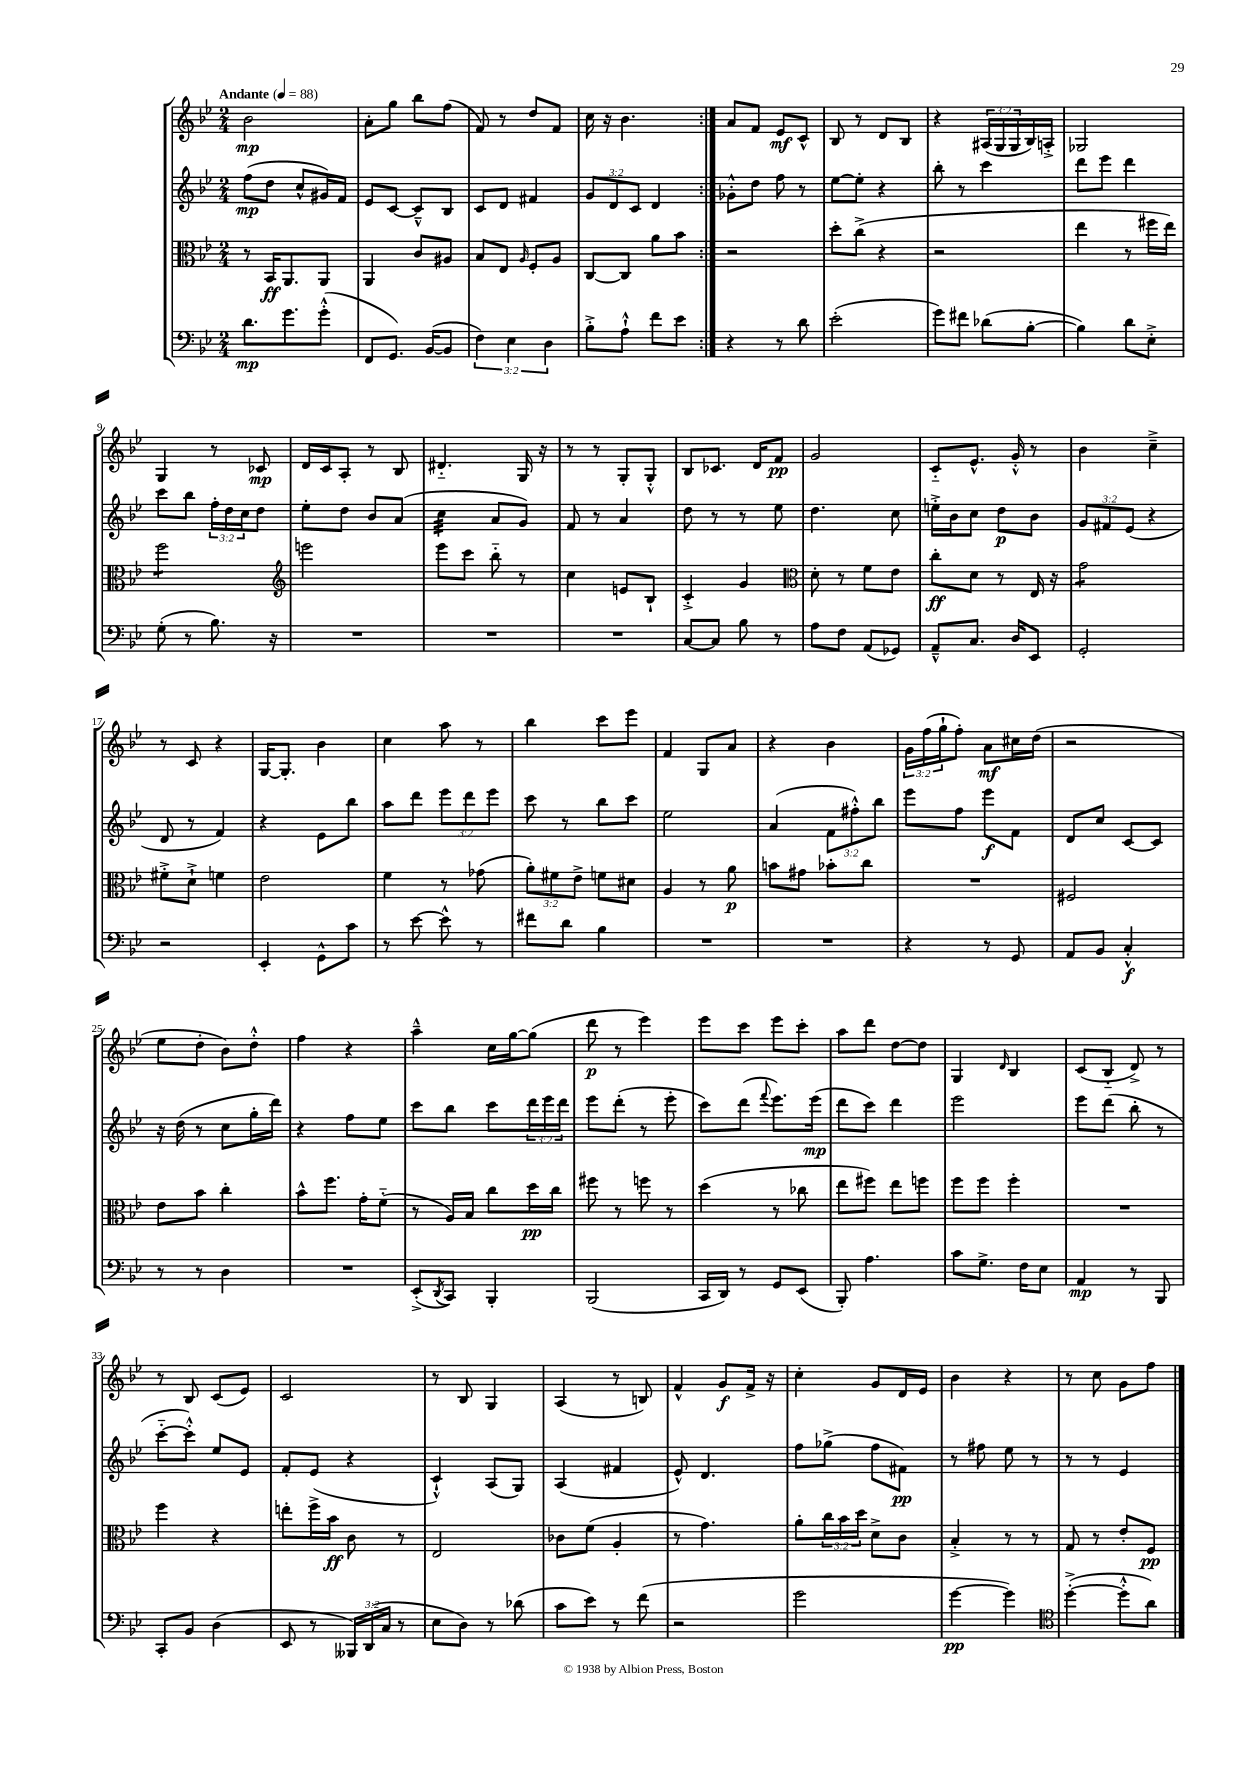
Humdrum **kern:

**kern	**kern	**kern	**kern
*staff4	*staff3	*staff2	*staff1
*clefF4	*clefC3	*clefG2	*clefG2
*k[b-e-]	*k[b-e-]	*k[b-e-]	*k[b-e-]
*M2/4	*M2/4	*M2/4	*M2/4
*MM88	*MM88	*MM88	*MM88
8.d	8r	(8ff	2b-
.	16BB-	8dd	.
8.g	8.AA	.	.
.	.	8cc^^	.
(8g'^^	8AA	16g#)	.
.	.	16f	.
=	=	=	=
8FF	4AA	8e-	8a'
8.GG)	.	[8c	8gg
.	8c	8c~^^]	8bb-
([16BB-	.	.	.
8BB-]	8A#	8B-	(8ff
=	=	=	=
6F)	8B-	8c	8f)
.	8E-	8d	8r
6E-	.	.	.
.	16qqA	.	.
.	8F'	4f#	8dd
6D	.	.	.
.	8A	.	8f
=	=	=	=
8B-'^	[8C	12g	16cc
.	.	.	16r
.	.	12d	.
8A`^^	8C]	.	4.b-
.	.	12c	.
8f	8a	4d	.
8e-	8b-	.	.
=:|!	=:|!	=:|!	=:|!
4r	2r	8g-'^^	8a
.	.	8dd	8f
8r	.	8ff	8e-
8d	.	8r	8c^^
=	=	=	=
(2e-'	8dd'	[8ee-	8B-
.	(8cc^	8ee-']	8r
.	4r	4r	8d
.	.	.	8B-
=	=	=	=
8g)	2r	8bb-'	4r
8f#	.	8r	.
(8d-	.	4ccc	(24A#
.	.	.	24G
.	.	.	24G
[8B-'	.	.	16B-)
.	.	.	16A'^
=	=	=	=
4B-])	4ee-	8ddd	2G-
.	.	8eee-	.
8d	8r	4ddd	.
8E-'^	16ff#	.	.
.	16ee-)	.	.
=	=	=	=
(8G'	2ff	8ccc	4G
8r	.	8bb-	.
8.B-)	.	24ff'	8r
.	.	24dd	.
.	.	24cc	.
.	.	8dd	8c-
16r	.	.	.
=	=	=	=
*	*clefG2	*	*
2r	2eee	8ee-'	16d
.	.	.	16c
.	.	8dd	8A'
.	.	8b-	8r
.	.	(8a	8B-
=	=	=	=
2r	8eee-	4cc	4.d#'~
.	8ccc	.	.
.	8bb-'~	8a	.
.	8r	8g)	16G
.	.	.	16r
=	=	=	=
2r	4cc	8f	8r
.	.	8r	8r
.	8e	4a	8G'
.	8B-`	.	8G'^^
=	=	=	=
[8C	4c'^	8dd	8B-
8C]	.	8r	8.c-
8B-	4g	8r	.
.	.	.	16d
8r	.	8ee-	8f
=	=	=	=
*	*clefC3	*	*
8A	8d'	4.dd	2g
8F	8r	.	.
(8AA	8f	.	.
8GG-)	8e-	8cc	.
=	=	=	=
8AA~^^	8cc'	16ee'^	8c'~
.	.	16b-	.
8.C	8d	8cc	8.e-^^
.	8r	8dd	.
16D	.	.	16g'^^
8EE-	16E-	8b-	8r
.	16r	.	.
=	=	=	=
2GG'	2g	12g	4b-
.	.	12f#	.
.	.	(12e-	.
.	.	4r	4cc~^
=	=	=	=
2r	8f#'^	8d	8r
.	8d`^	8r	8c
.	4f	4f)	4r
=	=	=	=
4EE-'	2e-	4r	[16G
.	.	.	8.G']
8GG^^	.	8e-	4b-
8c	.	8bb-	.
=	=	=	=
8r	4f	8aa	4cc
[8e-	.	8ddd	.
8e-^^]	8r	12eee-	8aa
.	.	12ddd	.
8r	(8g-	.	8r
.	.	12eee-	.
=	=	=	=
8f#	12a')	8ccc	4bb-
.	12f#	.	.
8d	.	8r	.
.	12e-^	.	.
4B-	8f	8bb-	8ccc
.	8d#	8ccc	8eee-
=	=	=	=
2r	4A	2ee-	4f
.	8r	.	8G
.	8a	.	8a
=	=	=	=
2r	8b	(4a	4r
.	8g#	.	.
.	8b-'	12f	4b-
.	.	12ff#'^^)	.
.	8cc	.	.
.	.	12bb-	.
=	=	=	=
4r	2r	8eee-	24g
.	.	.	(24ff
.	.	.	24gg`
.	.	8ff	8ff')
8r	.	8eee-	8a
8GG	.	8f	16cc#
.	.	.	(16dd
=	=	=	=
8AA	2F#	8d	2r
8BB-	.	8cc	.
4C'^^	.	[8c	.
.	.	8c]	.
=	=	=	=
8r	8e-	16r	8ee-
.	.	(16dd	.
8r	8b-	8r	8dd'
4D	4cc'	8cc	8b-)
.	.	16gg'	8dd'^^
.	.	16ddd)	.
=	=	=	=
2r	8b-^^	4r	4ff
.	8.ff	.	.
.	.	8ff	4r
.	16g'	.	.
.	(8f'~	8ee-	.
=	=	=	=
(8EE-'^	8r	8ccc	4aa~^^
8qDD	.	.	.
8CC)	16A)	8bb-	.
.	16B-	.	.
4BBB-'	8cc	8ccc	16cc
.	.	.	[16gg
.	16dd	24ddd	(8gg]
.	.	24eee-	.
.	16cc	.	.
.	.	24ddd	.
=	=	=	=
(2BBB-	8ff#	8eee-	8ddd
.	8r	(8ddd'	8r
.	8ff	8r	4eee-)
.	8r	8eee-'	.
=	=	=	=
16CC	(4dd	8ccc)	8eee-
16DD)	.	.	.
8r	.	(8ddd	8ccc
.	.	8qqfff	.
8GG	8r	8.eee-)	8eee-
(8EE-	8cc-	.	8ccc'
.	.	(16eee-	.
=	=	=	=
8BBB-')	8ee-	8ddd	8aa
4.A	8ff#)	8ccc)	8ddd
.	8ee-	4ddd	[8dd
.	8ff	.	8dd]
=	=	=	=
8c	8ff	2eee-	4G
8.G^	8ff	.	.
.	.	.	16qqd
.	4ff'	.	4B-
16F	.	.	.
8E-	.	.	.
=	=	=	=
4AA	2r	8eee-	(8c
.	.	(8ddd	8B-'~
8r	.	8bb-'	8d^)
8BBB-	.	8r	8r
=	=	=	=
8CC'	4ff	[8ccc'~	8r
8BB-	.	8ccc'^^])	8B-
(4D	4r	8ee-	(8c
.	.	8e-	8e-)
=	=	=	=
8EE-	8ee'	8f'	2c
8r	16ff^	(8e-	.
.	16b-	.	.
24BBB--)	8c	4r	.
(24DD	.	.	.
24C	.	.	.
8r	8r	.	.
=	=	=	=
8E-	2E-	4c`^^)	8r
8D)	.	.	8B-
8r	.	(8A	4G
(8d-	.	8G)	.
=	=	=	=
8c	8c-	(4A	(4A
8e-)	(8f	.	.
8r	4A'	4f#	8r
(8f	.	.	8B)
=	=	=	=
2r	8r	8e-^^)	4f^^
.	4.g)	4.d	.
.	.	.	8g
.	.	.	16f^
.	.	.	16r
=	=	=	=
2g	8a'	8ff	4cc'
.	24cc	(8gg-^	.
.	24b-	.	.
.	24dd	.	.
.	8d^	8ff	8g
.	8c	8f#)	16d
.	.	.	16e-
=	=	=	=
[4g	4B-'^	8r	4b-
.	.	8ff#	.
4g])	8r	8ee-	4r
.	8r	8r	.
=	=	=	=
*clefC4	*	*	*
([4dd'^	8G	8r	8r
.	8r	8r	8cc
8dd'^^]	8e-'	4e-	8g
8a)	8F	.	8ff
==	==	==	==
*-	*-	*-	*-
